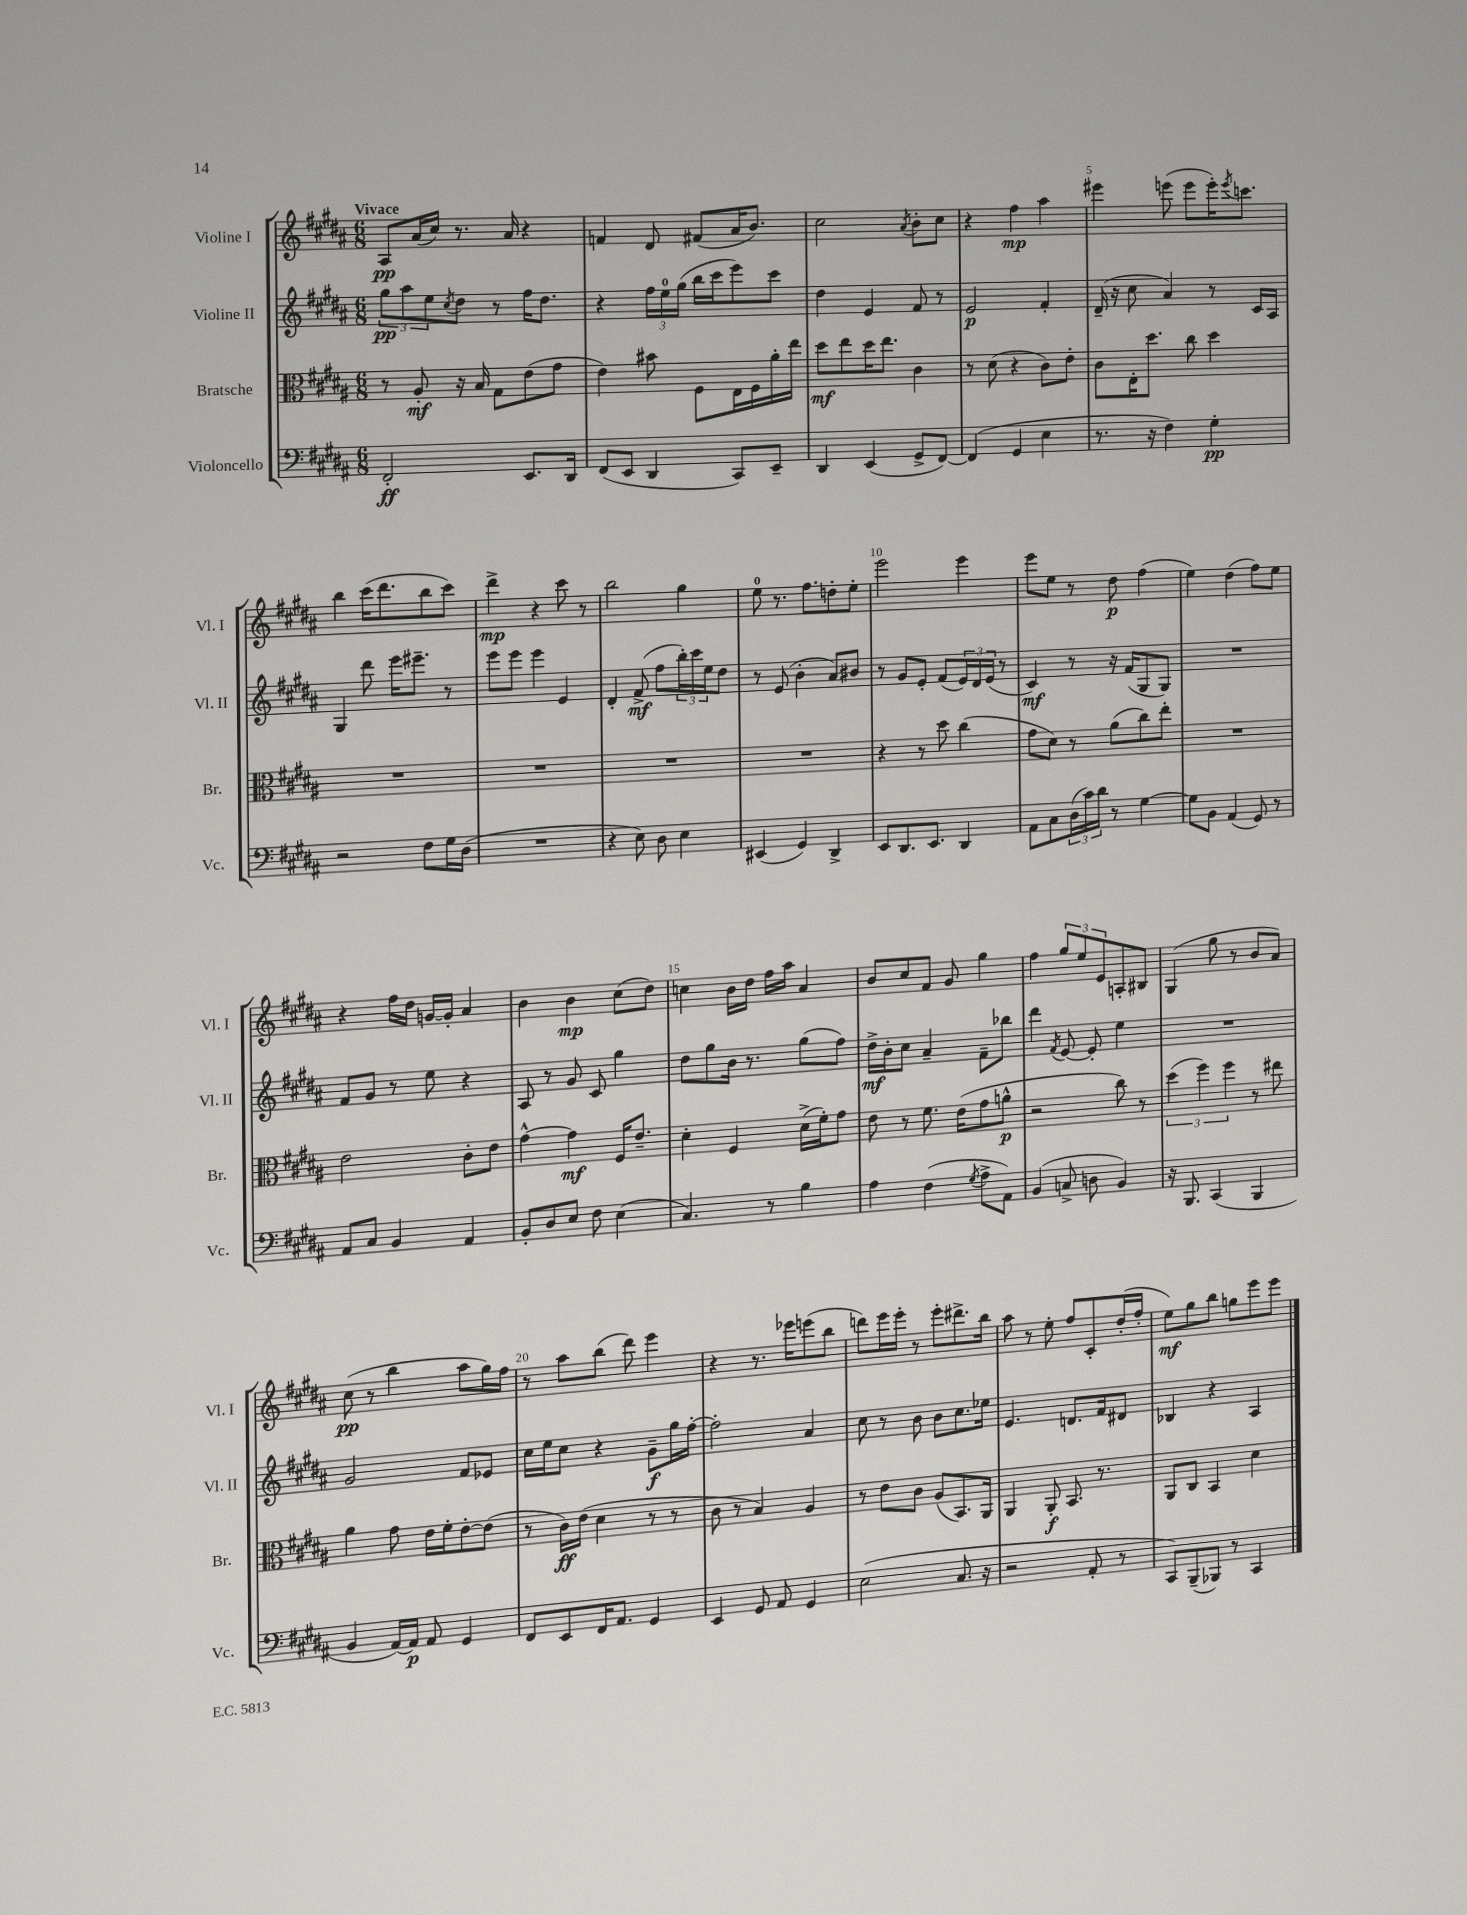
<<
\new StaffGroup <<
\new Staff = "s0" \with { instrumentName = "Violine I" shortInstrumentName = "Vl. I" } {
    \clef treble \key b \major \numericTimeSignature \time 6/8 \tempo "Vivace"
    ais8\pp ais'16( cis''16) r8. ais'16 r4 |
    f'4 dis'8 fis'8( ais'16 b'8.) |
    cis''2 \acciaccatura { ais'8 } b'8-. cis''8 |
    r4 fis''4\mp ais''4 |
    eis'''4 e'''8( e'''8 e'''16-.) \acciaccatura { e'''8 } c'''8. |
    b''4 cis'''16( dis'''8. b''8 cis'''8) |
    dis'''4->\mp r4 cis'''8 r8 |
    b''2 gis''4 |
    e''8-0 r8. fis''8. d''8-. e''8-. |
    e'''2 e'''4 |
    e'''8 e''8 r8 dis''8\p fis''4( |
    e''4) dis''4( fis''8) e''8 |
    r4 fis''16 dis''16 g'16~ g'16-. ais'4 |
    b'4 b'4\mp cis''8( dis''8) |
    c''4 b'16 dis''16 fis''16 ais''16 ais'4 |
    b'8 cis''8 fis'8 gis'8 gis''4 |
    fis''4 \tuplet 3/2 { gis''8 e''8 e'8 } a8-. bis8 |
    gis4( gis''8 r8 b'8 ais'8) |
    cis''8\pp( r8 b''4 ais''8 gis''16) fis''16 |
    r8 ais''8 b''8( dis'''8) e'''4 |
    r4 r8. ees'''16 e'''8( b''8 |
    d'''8) e'''16 e'''16-. r8 e'''8-. dis'''8.-> b''16 |
    ais''8 r8 e''8-. fis''8 cis'8-. dis''16-.( fis''16-. |
    e''8\mf) gis''8 b''8 g''8 e'''8 e'''8 \bar "|." |
}
\new Staff = "s1" \with { instrumentName = "Violine II" shortInstrumentName = "Vl. II" } {
    \clef treble \key b \major \numericTimeSignature \time 6/8
    \tuplet 3/2 { gis''8\pp ais''8 e''8 } \acciaccatura { cis''8 } dis''8 r8 fis''16 dis''8. |
    r4 \tuplet 3/2 { fis''16 e''16-0 gis''16( } b''16 cis'''16 e'''8) cis'''8 |
    dis''4 e'4 fis'8 r8 |
    e'2\p fis'4-. |
    dis'16--( r16 cis''8 ais'4) r8 cis'16 ais16 |
    gis4 dis'''8 e'''16 eis'''8.-- r8 |
    e'''8 e'''8 e'''4 e'4 |
    dis'4-. fis'8->\mf( fis''8 \tuplet 3/2 { b''16-.) cis'''16 e''16 } dis''8 |
    r8 e'8( b'4-. ais'8) bis'8 |
    r8 gis'8 e'8-. fis'8( \tuplet 3/2 { e'16) dis'16 e'16( } r8 |
    cis'4\mf) r8 r16 fis'16( gis8 gis8) |
    R2. |
    fis'8 gis'8 r8 e''8 r4 |
    ais8 r8 gis'8 cis'8 gis''4 |
    dis''8 gis''8 b'16 r8. gis''8( fis''8) |
    dis''16->\mf b'16-. cis''8 ais'4-- fis'8-- bes''8 |
    dis'''4 \acciaccatura { fis'8 } e'8~ e'8-. e''4 |
    R2. |
    gis'2 fis'8 ees'8 |
    cis''16 e''16 cis''8 r4 gis'8--\f gis''16 fis''16~-. |
    fis''2-. ais'4 |
    cis''8 r8 b'8 b'8 cis''8. ees''16 |
    e'4. d'8. fis'16 dis'8 |
    bes4 r4 ais4 \bar "|." |
}
\new Staff = "s2" \with { instrumentName = "Bratsche" shortInstrumentName = "Br." } {
    \clef alto \key b \major \numericTimeSignature \time 6/8
    r8 ais8-.\mf r16 b16 gis8 e'8( gis'8 |
    e'4) bis'8 fis8 e16 fis16 ais'16-. e''16 |
    dis''8\mf e''8 dis''16 e''8. cis'4 |
    r8 dis'8( r4 cis'8) e'8-. |
    cis'8 e16-. dis''8. cis''8 dis''4 |
    R2. |
    R2. |
    R2. |
    R2. |
    r4 r8 dis''8 cis''4( |
    gis'8 dis'8) r8 ais'8( cis''8) e''8-. |
    R2. |
    e'2 cis'8-. e'8 |
    gis'4~-^ gis'4\mf fis16 e'8.-- |
    dis'4-. fis4 dis'16->( fis'16-.) gis'8 |
    e'8 r8 fis'8. e'16( gis'8 a'8-^\p |
    r2 cis''8) r8 |
    \tuplet 3/2 { dis''4( fis''4) fis''4 } r8 eis''8 |
    ais'4 gis'8 e'16 fis'16-. e'8~-. e'8( |
    r8 cis'16\ff) e'16( dis'4 r8 r8 |
    cis'8 r8 b4) ais4 |
    r8 e'8 cis'8 ais8( b,8.) ais,16 |
    ais,4 ais,8-.\f b,8. r8. |
    ais,8 cis8 b,4 dis'4 \bar "|." |
}
\new Staff = "s3" \with { instrumentName = "Violoncello" shortInstrumentName = "Vc." } {
    \clef bass \key b \major \numericTimeSignature \time 6/8
    fis,2-.\ff e,8. dis,16 |
    fis,8( e,8 dis,4 cis,8) e,8-- |
    dis,4 e,4( gis,8-> fis,8~) |
    fis,4( gis,4 e4 |
    r8. r16 fis4) gis4-.\pp |
    r2 fis8 gis16 dis16( |
    R2. |
    r4 e8) dis8 e4 |
    eis,4( gis,4) dis,4-> |
    e,8 dis,8. e,8. dis,4 |
    ais,8 cis8 \tuplet 3/2 { dis16( cis'16) dis'16 } r8 gis4~ |
    gis8 b,8 ais,4( gis,8) r8 |
    ais,8 cis8 b,4 ais,4 |
    b,8-. dis8 e8 fis8 e4( |
    cis4.) r8 b4 |
    ais4 fis4( \acciaccatura { gis8 } ais8-> ais,8) |
    b,4( c8-> d8 b,4) |
    r16 b,,8. cis,4( b,,4 |
    b,4 ais,16~) ais,16\p ais,8 gis,4 |
    fis,8 e,8 fis,16 ais,8. gis,4 |
    e,4 gis,8 ais,8 gis,4 |
    e2( cis8. r16 |
    r2 ais,8-. r8 |
    cis,8) b,,8--( bes,,8) r8 cis,4 \bar "|." |
}
>>
>>
\layout { \context { \Score \override BarNumber.break-visibility = ##(#f #t #t) barNumberVisibility = #(every-nth-bar-number-visible 5) } }
